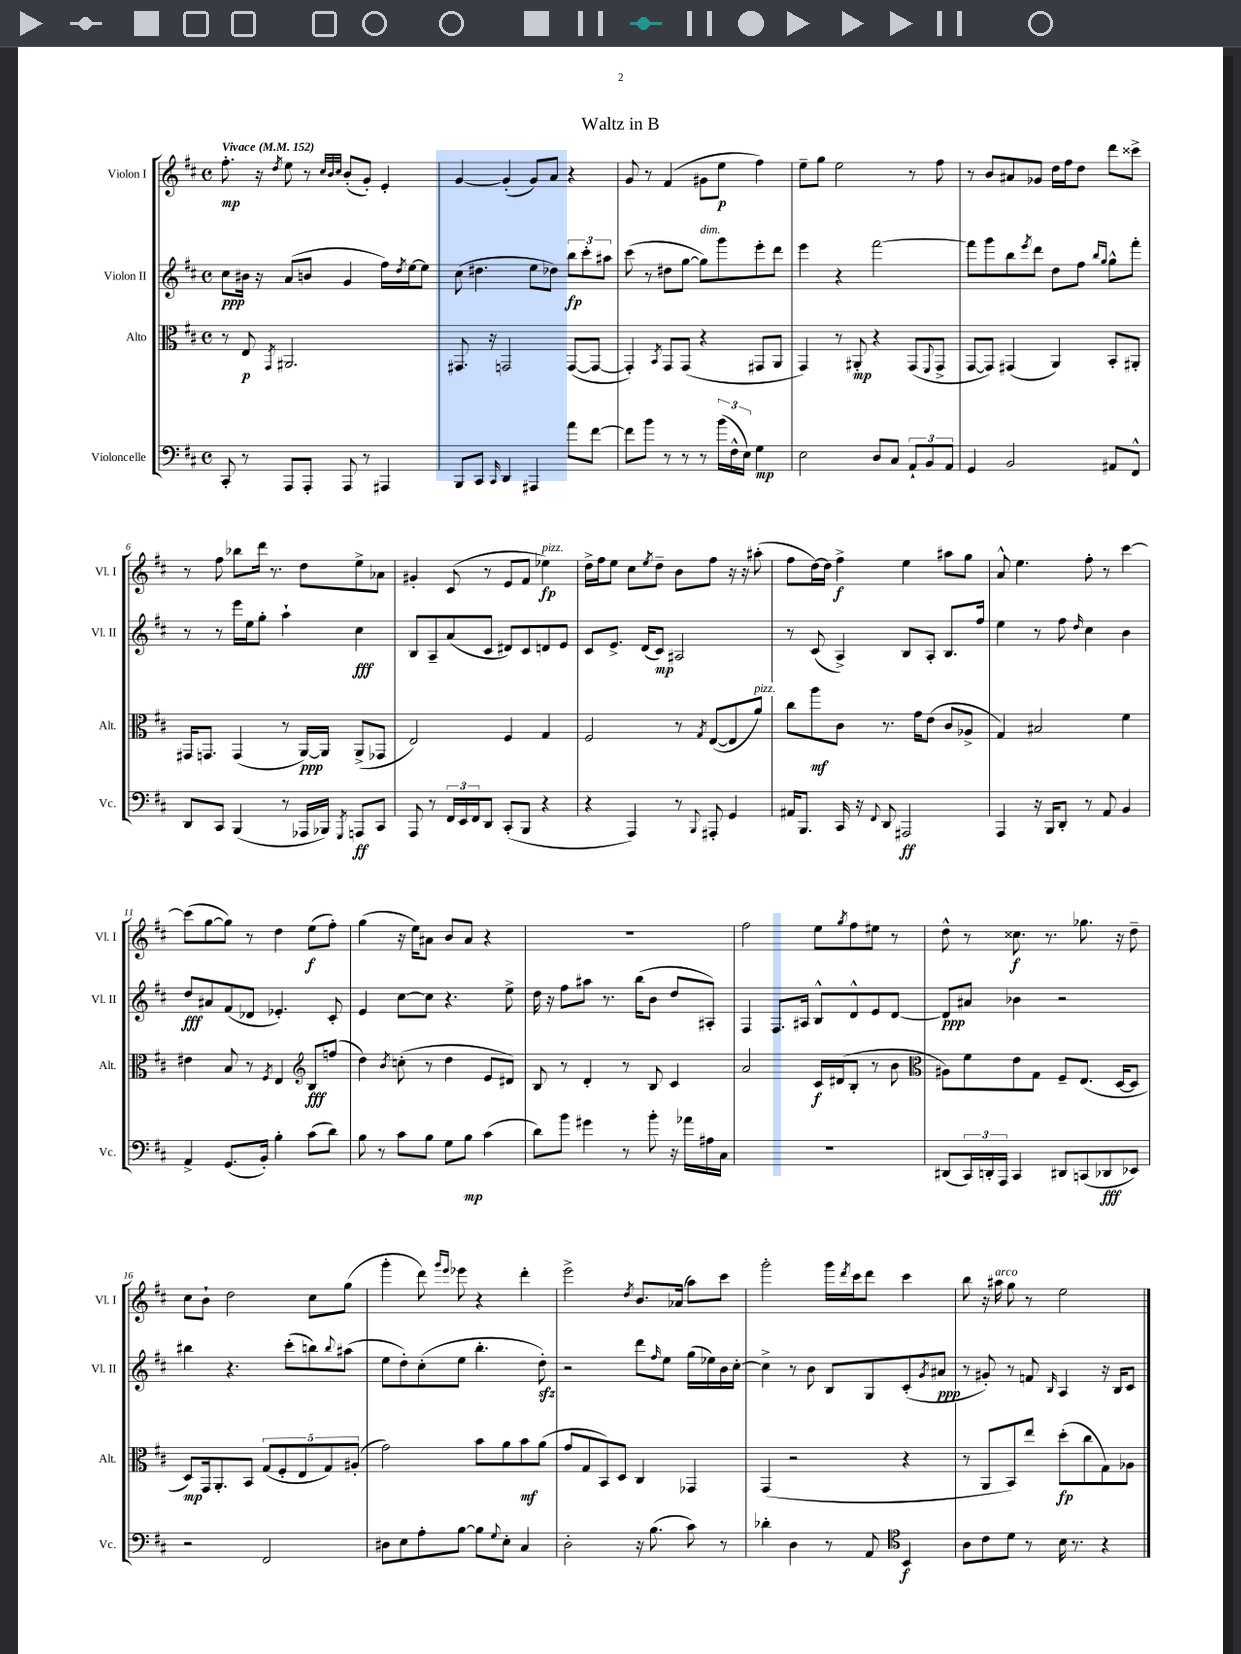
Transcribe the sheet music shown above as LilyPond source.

\header { title = "Waltz in B" }
<<
\new StaffGroup <<
\new Staff = "s0" \with { instrumentName = "Violon I" shortInstrumentName = "Vl. I" } {
    \clef treble \key d \major \defaultTimeSignature \time 4/4 \tempo "Vivace" 4 = 152
    fis''8.-.\mp r16 \acciaccatura { d''8 } e''8 r8 \grace { cis''32 b'32 cis''32 } b'8-.( g'8-.) e'4-. |
    g'4~ g'4-.( g'8) a'8 r4 |
    g'8 r8 fis'4( gis'8 e''8\p fis''4) |
    e''8-- g''8 e''2 r8 fis''8 |
    r8 b'8 ais'8 ges'8 d''16 fis''16 d''8 d'''8 cisis'''8-> |
    r8 fis''8 bes''8 d'''16 r8. d''8 e''8-> aes'8 |
    gis'4-. cis'8( r8 e'8 fis'8 ees''4\fp^\markup { \italic "pizz." }) |
    d''16-> fis''16 e''8 cis''8 \acciaccatura { e''8 } d''8-- b'8 fis''8 r16 r16 ais''8-.( |
    fis''8 d''16~) d''16 fis''4->\f e''4 ais''8 g''8 |
    a'8-^ e''4. fis''8-. r8 cis'''4~ |
    cis'''8( g''8~ g''8) r8 d''4 e''8\f( fis''8-.) |
    g''4( r16 e''16) ais'8 b'8 ais'8 r4 |
    R1 |
    fis''2 e''8 \acciaccatura { g''8 } fis''8 eis''8 r8 |
    d''8-^ r8 cisis''8.\f r8. ges''8. r16 d''8-- |
    cis''8 b'8-! d''2 cis''8 g''8( |
    g'''4-. d'''8) \grace { g'''16 e'''16 } ees'''8 r4 d'''4-. |
    e'''2-> \acciaccatura { d''8 } b'8. aes'16( a''8) cis'''8 |
    g'''2-. g'''16 \acciaccatura { d'''8 } cis'''16 d'''8 cis'''4 |
    b''8 r16 ais''16^\markup { \italic "arco" } g''8 r8 e''2 \bar "|." |
}
\new Staff = "s1" \with { instrumentName = "Violon II" shortInstrumentName = "Vl. II" } {
    \clef treble \key d \major \defaultTimeSignature \time 4/4
    cis''8\ppp bis'16 r16 a'8( b'8 g'4 fis''16) \acciaccatura { d''8 } e''16~ e''8 |
    cis''8( dis''4. e''8 des''8) \tuplet 3/2 { b''8\fp cis'''8-. ais''8 } |
    cis'''8( r8 dis''8 g''8~ g''8^\markup { \italic "dim." }) g'''8 e'''8-. d'''8 |
    e'''4 r4 fis'''2~ |
    fis'''8 g'''8 b''8 \acciaccatura { e'''8 } d'''8 d''8 fis''8 \grace { b''16 g''16 } g''8-^ fis'''8-. |
    r8 r8 e'''16 e''16 g''8-. a''4-! cis''4\fff |
    b8 a8-- a'8( cis'8 dis'8) cis'8 d'8 e'8 |
    cis'8 e'8.-> d'16( cis'8\mp) ais2 |
    r8 cis'8( a4->) b8 a8-. b8. fis''16 |
    e''4 r8 fis''8 \grace { d''16 } cis''4 b'4 |
    d''8\fff ais'8 fis'8( des'8 ees'4.-.) cis'8-. |
    e'4 cis''8~ cis''8 r4. e''8-> |
    d''16 r16 fis''8 ais''8 r8. b''16( b'8 d''8 ais8-.) |
    fis4 fis8. ais16 b8-^ d'8-^ e'8 d'8~ |
    d'8\ppp ais'8 bes'4 r2 |
    bis''4 r4. cis'''8-.( b''8) \appoggiatura { b''8 } ais''8( |
    e''8 d''8-.) cis''8-.( e''8 b''4.-. d''8-.\sfz) |
    r2 d'''8 \grace { fis''16 } e''8 g''16( ees''16) b'16 cis''16~-. |
    cis''4-> r8 b'8 b8 g8 cis'8-.( \acciaccatura { g'8 } ais'8\ppp |
    r8 gis'8-.) r8 f'8 \grace { b16 } a4 r16 b16 cis'8 \bar "|." |
}
\new Staff = "s2" \with { instrumentName = "Alto" shortInstrumentName = "Alt." } {
    \clef alto \key d \major \defaultTimeSignature \time 4/4
    r8 e8\p \acciaccatura { g,8 } ais,2. |
    gis,8. r16 g,2 g,8~( g,8~ |
    g,4-.) \acciaccatura { b,8 } g,8 g,8( r4 gis,8 a,8 |
    g,4) r8 ais,8-.\mp r4 g,8( \appoggiatura { fis,8 } g,8-> |
    g,8~ g,8) gis,4( a,4) b,8-. ais,8-. |
    gis,16 g,8. g,4( r8 a,16~\ppp) a,16 a,8->( ges,8 |
    e2) fis4 g4 |
    fis2 r8 \acciaccatura { g8 } e8~( e8 a'8^\markup { \italic "pizz." }) |
    cis''8 a''8\mf cis'8 r8. g'16 e'8( cis'8 aes8-> |
    g4) bis2 fis'4 |
    eis'4 b8 r8 \acciaccatura { fis8 } e4 \clef treble b8\fff f''8( |
    d''4) \acciaccatura { b'8 } c''8-.( r8 d''4 e'8 dis'8) |
    b8 r8 d'4-. r8 b8 cis'4 |
    a'2 cis'16\f dis'16( b8-. r8 b'8 |
    \clef alto ais8) fis'8 e'8 g8 fis8-- e8.( d16~ d8 |
    d8\mp) g,16 a,8.-. b,8 \tuplet 5/4 { g8( fis8-. e8 g8) ais8-.( } |
    g'2) b'8 a'8 b'8\mf a'8( |
    g'8 g8 b,8) d8 cis4 ges,4 |
    g,4( r2 r4 |
    r8 a,8 b,8) e''8 d''8-.\fp( cis''8 g8) aes8 \bar "|." |
}
\new Staff = "s3" \with { instrumentName = "Violoncelle" shortInstrumentName = "Vc." } {
    \clef bass \key d \major \defaultTimeSignature \time 4/4
    cis,8-. r8 a,,8 a,,8-. a,,8 r8 ais,,4 |
    b,,8 cis,8 \grace { cis,16 } d,4 ais,,4 a'8 fis'8~ |
    fis'8 b'8 r8 r8 r8 \tuplet 3/2 { b'16( fis16-^ e16) } g4\mp |
    e2 d8 cis8 \tuplet 3/2 { a,8-! b,8 a,8 } |
    g,4 b,2 ais,8 fis,8-^ |
    d,8 cis,8 b,,4( r8 aes,,16 bes,,16) \acciaccatura { g,,8 } a,,8\ff cis,8 |
    a,,8 r8 \tuplet 3/2 { fis,16 e,16 fis,16 } d,8 cis,8-.( b,,8 r4 |
    r4 a,,4) r8 \appoggiatura { b,,8 } ais,,8-. g,4 |
    ais,16 b,,8. cis,16 r16 \appoggiatura { fis,8 } d,8 ais,,2\ff |
    a,,4 r16 b,,16 d,8-. r8 a,8 b,4 |
    a,4-> g,8.( b,16-.) b4-. cis'8( d'8) |
    b8 r8 cis'8 b8 g8 b8\mp cis'4( |
    d'8) b'8 gis'4 r8 b'8-. r16 aes'16 ais16 cis16 |
    R1 |
    dis,8( \tuplet 3/2 { cis,16) d,16-. a,,16 } cis,4 dis,8 c,8( des,8\fff ees,8) |
    r2 fis,2 |
    dis8 e8 a8-. b8~ b8 \appoggiatura { g8 } e8-. cis4 |
    d2-. r16 b8.( cis'8) r8 |
    des'4-. d4 r8 a,8 \clef tenor b,4\f |
    a8 cis'8 d'8 r8 b16 r8. r4 \bar "|." |
}
>>
>>
